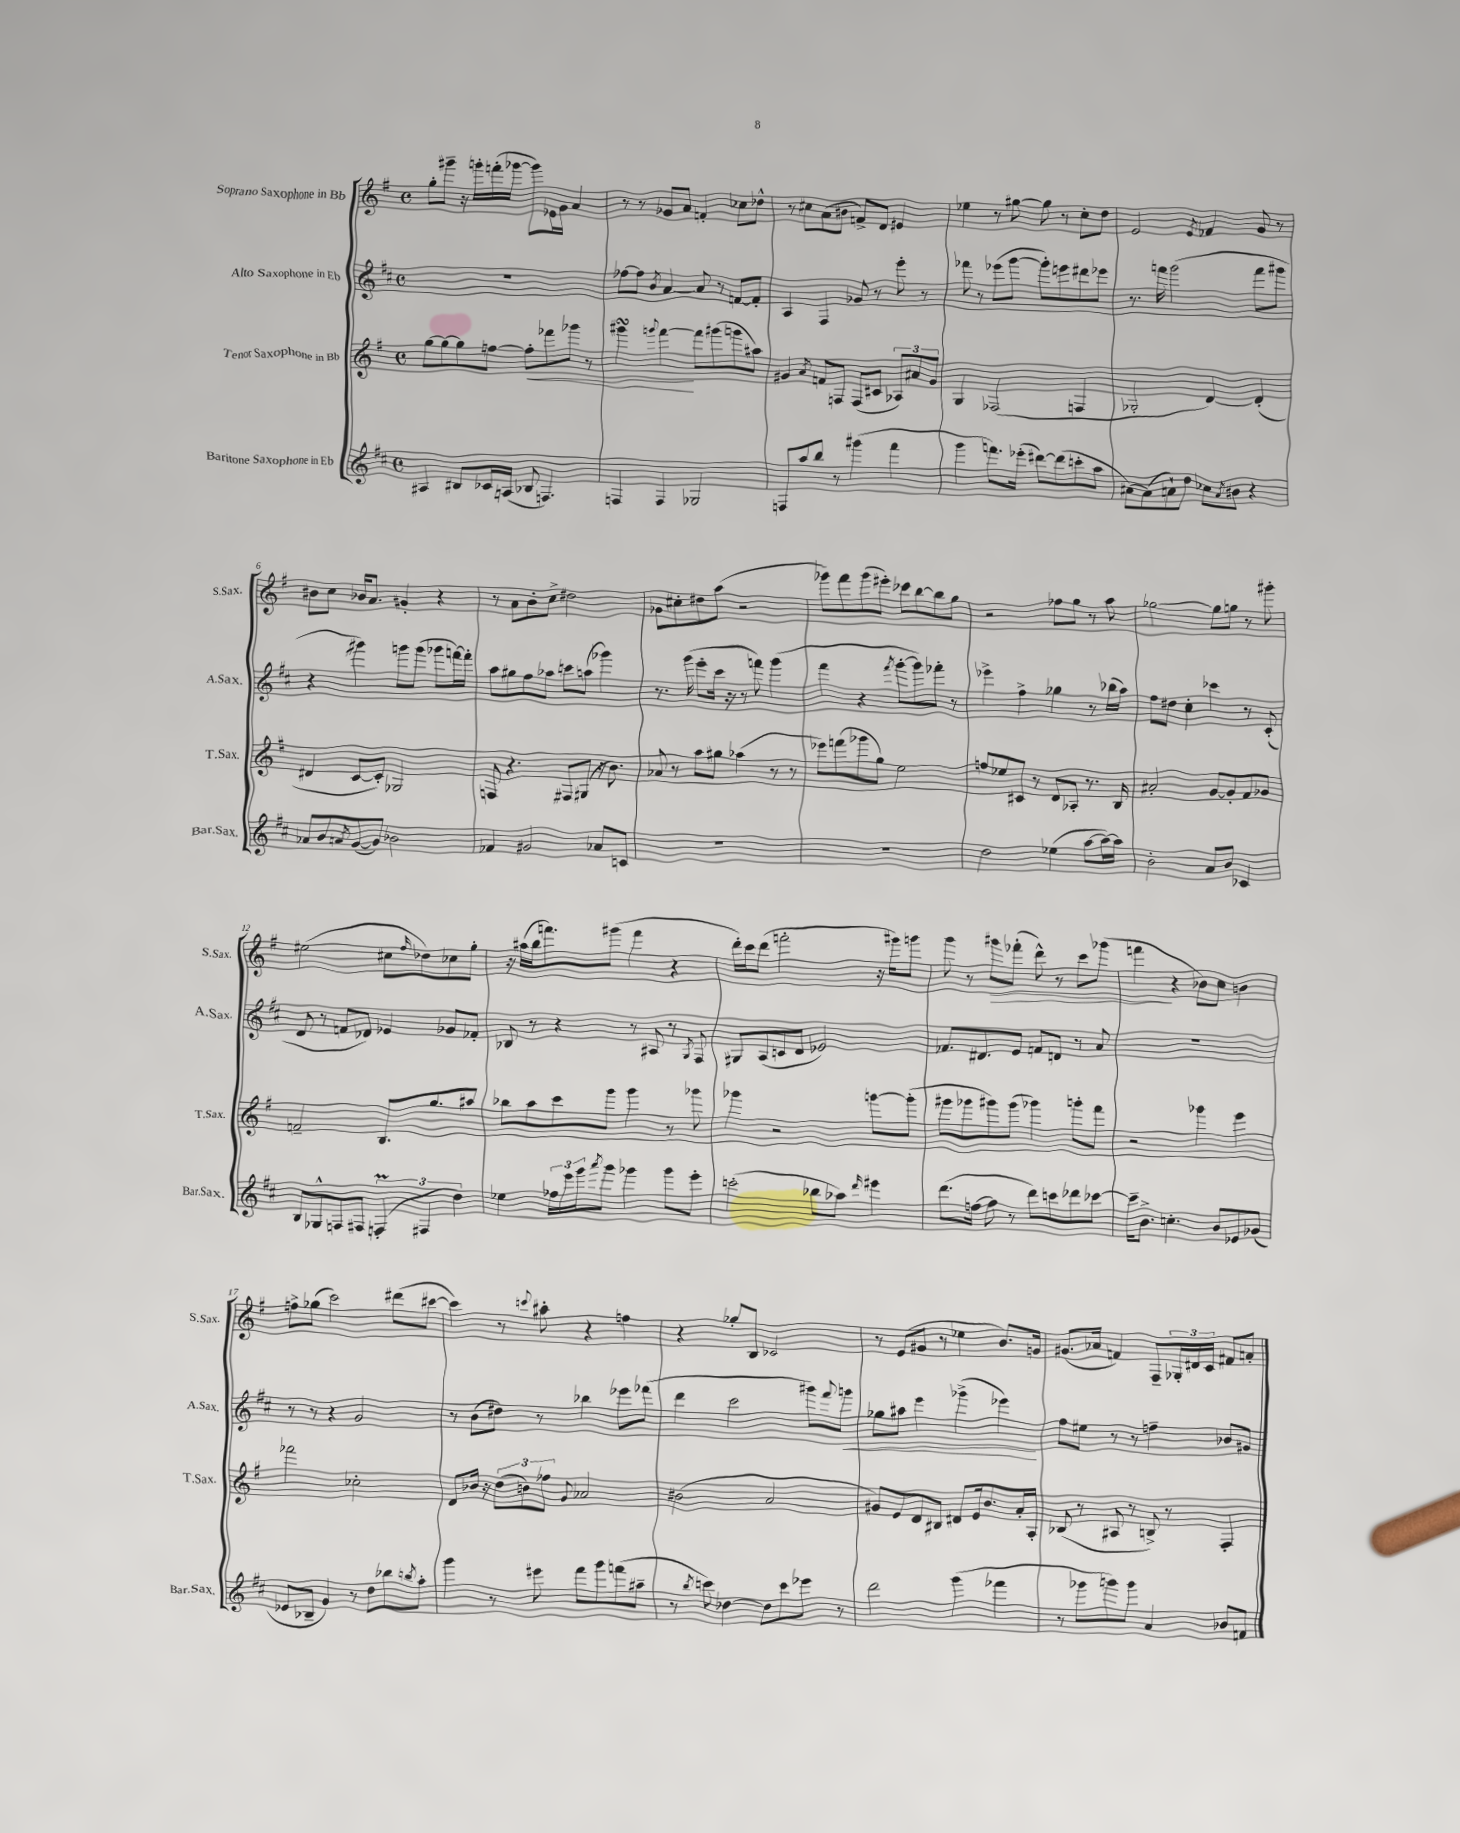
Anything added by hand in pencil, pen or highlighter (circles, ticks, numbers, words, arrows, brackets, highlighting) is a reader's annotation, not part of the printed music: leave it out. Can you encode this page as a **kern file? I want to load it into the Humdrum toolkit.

**kern	**kern	**kern	**kern
*staff4	*staff3	*staff2	*staff1
*clefG2	*clefG2	*clefG2	*clefG2
*k[f#c#]	*k[f#]	*k[f#c#]	*k[f#]
*M4/4	*M4/4	*M4/4	*M4/4
*met(c)	*met(c)	*met(c)	*met(c)
4A#	[8gg	1r	8gg'
.	8gg_	.	8ggg#~
8B#	8gg]	.	16r
.	.	.	16ggg'
16c-	[8ff	.	(16fff'
(16A	.	.	[16ggg-
8B-	8ff']	.	8ggg-])
4.F)	8fff-	.	16e-
.	.	.	16g
.	8ggg-	.	4a
.	8r	.	.
=	=	=	=
4F	4ggg#	[8ff-	8r
.	.	8ff-]	8r
.	8qqggg	8qb	.
4F	[4fff#	[4a	8g-
.	.	.	8a
2G-	8fff#]	8a]	4f'
.	(8ggg#	8r	.
.	8ggg	[8f	8cc-
.	8aa#)	8f']	8dd-^^
=	=	=	=
8F	4g#	4A	8r
8aa	.	.	8cc#
.	8qa	.	.
8bb	8f	4F#	(8a
8r	8F	.	8b#
(4ggg#	(8F	8g-	8f^)
.	8c#	8r	8d
4fff#	12A-)	8eee'	4e#
.	12a#	.	.
.	.	8r	.
.	12g#	.	.
=	=	=	=
4ggg	4G	8fff-	4ee-
.	.	8r	.
8.fff)	(2F-	(8eee-	8r
.	.	[8ggg	[8gg#
(16eee-'	.	.	.
[8ddd#)	.	8ggg'])	8gg#]
(8ddd#]	.	8eee	8r
8ccc'	4F	8ddd#	8cc'
8aa	.	8eee-	8dd
=	=	=	=
[8a#)	2G-'	8.r	2e
(8a#]	.	.	.
.	.	16fff	.
8a`)	.	(2ggg	.
8dd	.	.	.
.	.	.	8qe
8cc-	[4d)	.	4f-
8qa	.	.	.
8b#	.	.	.
4r	(4d']	8fff	8g
.	.	8ggg#	8r
=	=	=	=
8a-	4d#	4r	8b#
8b	.	.	8cc
8qa	.	.	.
([8g	[8c	4ggg#)	16b-
.	.	.	8.a
8g])	8c'])	.	.
2b-	2G-	8ggg	4g#'
.	.	(8ggg	.
.	.	8ggg-	4r
.	.	[16fff)	.
.	.	16fff']	.
=	=	=	=
4f-	8F	8aa	8r
.	4.r	8gg#	8a
2g#	.	8ff#	8b'
.	.	8aa-	8cc^
.	8F#	8ccc	2dd#
.	(8G#	(8aa	.
8a-	16r	4ggg-)	.
.	8.b)	.	.
8c	.	.	.
=	=	=	=
1r	8a-	8.r	8g-
.	8r	.	8cc#'
.	.	(16ggg	.
.	8aa	8eee'	8dd#
.	8gg#	16ccc#	(8aa
.	.	16r	.
.	(4aa-	8r	2r
.	.	8fff)	.
.	8r	(4ggg	.
.	8r	.	.
=	=	=	=
1r	8eee-)	4fff#	8ggg-)
.	(8fff	.	8fff#
.	8ggg-	4r	(8ggg-
.	8gg)	.	8eee#')
.	.	8qfff#	.
.	2ee	[8ggg'	8ccc-
.	.	8ggg])	[8bb
.	.	8fff-'	8bb]
.	.	8r	8gg
=	=	=	=
2dd	8ff	4eee-^	2r
.	8ee-	.	.
.	8c#	4ff#^	.
.	8r	.	.
(4ee-	8d	4gg-	8ff-
.	8A-'	.	8gg
[8aa	8.r	8r	8r
16aa_)	.	(16bb-	8aa
16aa]	16B	16aa)	.
=	=	=	=
2b'	2a#'	8ff#	[2gg-
.	.	8dd#	.
.	.	4cc#'	.
8a	[8g	4ccc-	8gg-]
8b	8g']	.	8gg
4c-	8f#	8r	8r
.	8g-	(8c#'	8ggg#'
=	=	=	=
8B	2f~	8d	(2ee#
8G-^^	.	8r	.
8F	.	8f	.
8F#	.	8d-)	.
(6F'	8.B	4e-	8cc#
.	.	.	16qqff#
.	.	.	8dd-)
6F#	.	.	.
.	8.gg	.	.
.	.	8g-	8cc-
6dd)	.	.	.
.	8aa#	8f-'	8gg'
=	=	=	=
4ee-	8bb-	8B-	16r
.	.	.	(16aa#
.	8aa	8r	16bb
.	.	.	8.fff)
24ff-	8ccc	4r	.
24eee	.	.	.
24ggg	.	.	.
8qaaa	.	.	.
8ggg	8ggg	.	(8ggg#
4ggg-	4ggg	8r	4fff
.	.	8A#	.
8ggg-	8r	8r	4r
.	.	8qG	.
8eee'	8ggg-	8F#	.
=	=	=	=
(2ccc'	4ggg-	8G#	16ddd')
.	.	.	16ccc
.	.	(8A	(8ddd
.	2r	8c	2fff'
.	.	8d	.
8bb-	.	2e-)	.
8aa-)	.	.	.
16qqddd	.	.	.
4eee#	[8ggg	.	16r
.	.	.	16ggg#)
.	(8ggg']	.	8ggg
=	=	=	=
(8.ddd	8ggg#	8.f-	8ggg
.	8ggg-	.	8r
[16ff	.	8.d#	.
8ff]	8ggg#)	.	8ggg#
8r	(8ggg#	8e	(8fff-'
8ddd)	4ggg-)	8f	8ddd^^)
8ccc	.	8d	8r
8ddd-	8ggg'	8r	8ccc
[8ccc-	8fff#	8a	(8ggg-
=	=	=	=
16ccc-~]	2r	1r	4fff
8.b^	.	.	.
4.cc'	.	.	4r
.	4ggg-	.	8b-)
8b	.	.	8cc
8e-	4eee	.	4b
(8g-	.	.	.
=	=	=	=
8e-	2fff-	8r	8ff^
8B-~	.	8r	(8gg-
4g)	.	4r	2ccc)
8r	2cc-'	2g	.
8dd	.	.	.
8bb-	.	.	(8ddd#
8qbb	.	.	.
8aa'	.	.	[8ccc#
=	=	=	=
4ggg	8d	8r	4ccc#])
.	16b-	(8b	.
.	16r	.	.
8r	(12dd	8dd#)	8r
.	12b)	.	.
.	.	.	8qqccc
8eee#	.	8r	8aa#'
.	12ff-	.	.
.	8qqg	.	.
8fff#	2a-	4bb-	4r
8ggg	.	.	.
(8fff	.	8eee-	4ff
8aa#~	.	(8fff-	.
=	=	=	=
8r	(2b#	4ddd	4r
8qbb	.	.	.
8ccc)	.	.	.
[4dd-	.	2ccc#	8gg-'
.	.	.	8B
8dd-]	2a	.	2c-
8ccc	.	.	.
8eee-	.	8ggg#)	.
.	.	8qqfff#	.
8r	.	8ggg	.
=	=	=	=
2ddd	8g#)	8gg-	8r
.	8e	8aa#	(8e
.	8d	4eee	8g#
.	8B#	.	8r
(4ggg	8d#	(4ggg-^	4ee-
.	16e	.	.
.	8.b	.	.
4fff-	.	4eee-)	8.b)
.	16a'	.	.
.	16A'	.	16g
=	=	=	=
8r	(8B-	8ff#	(8.g#
8ggg-	8r	8ee#	.
.	.	.	16a-
8ggg)	8A#	8r	4f)
8ggg	8r	8r	.
4a	8B^)	4ff~	8F#~
.	8r	.	24G-'
.	.	.	24d#
.	.	.	24c
8b-	4F#'	8b-	8f#
8f	.	8g#	8a'
==	==	==	==
*-	*-	*-	*-
